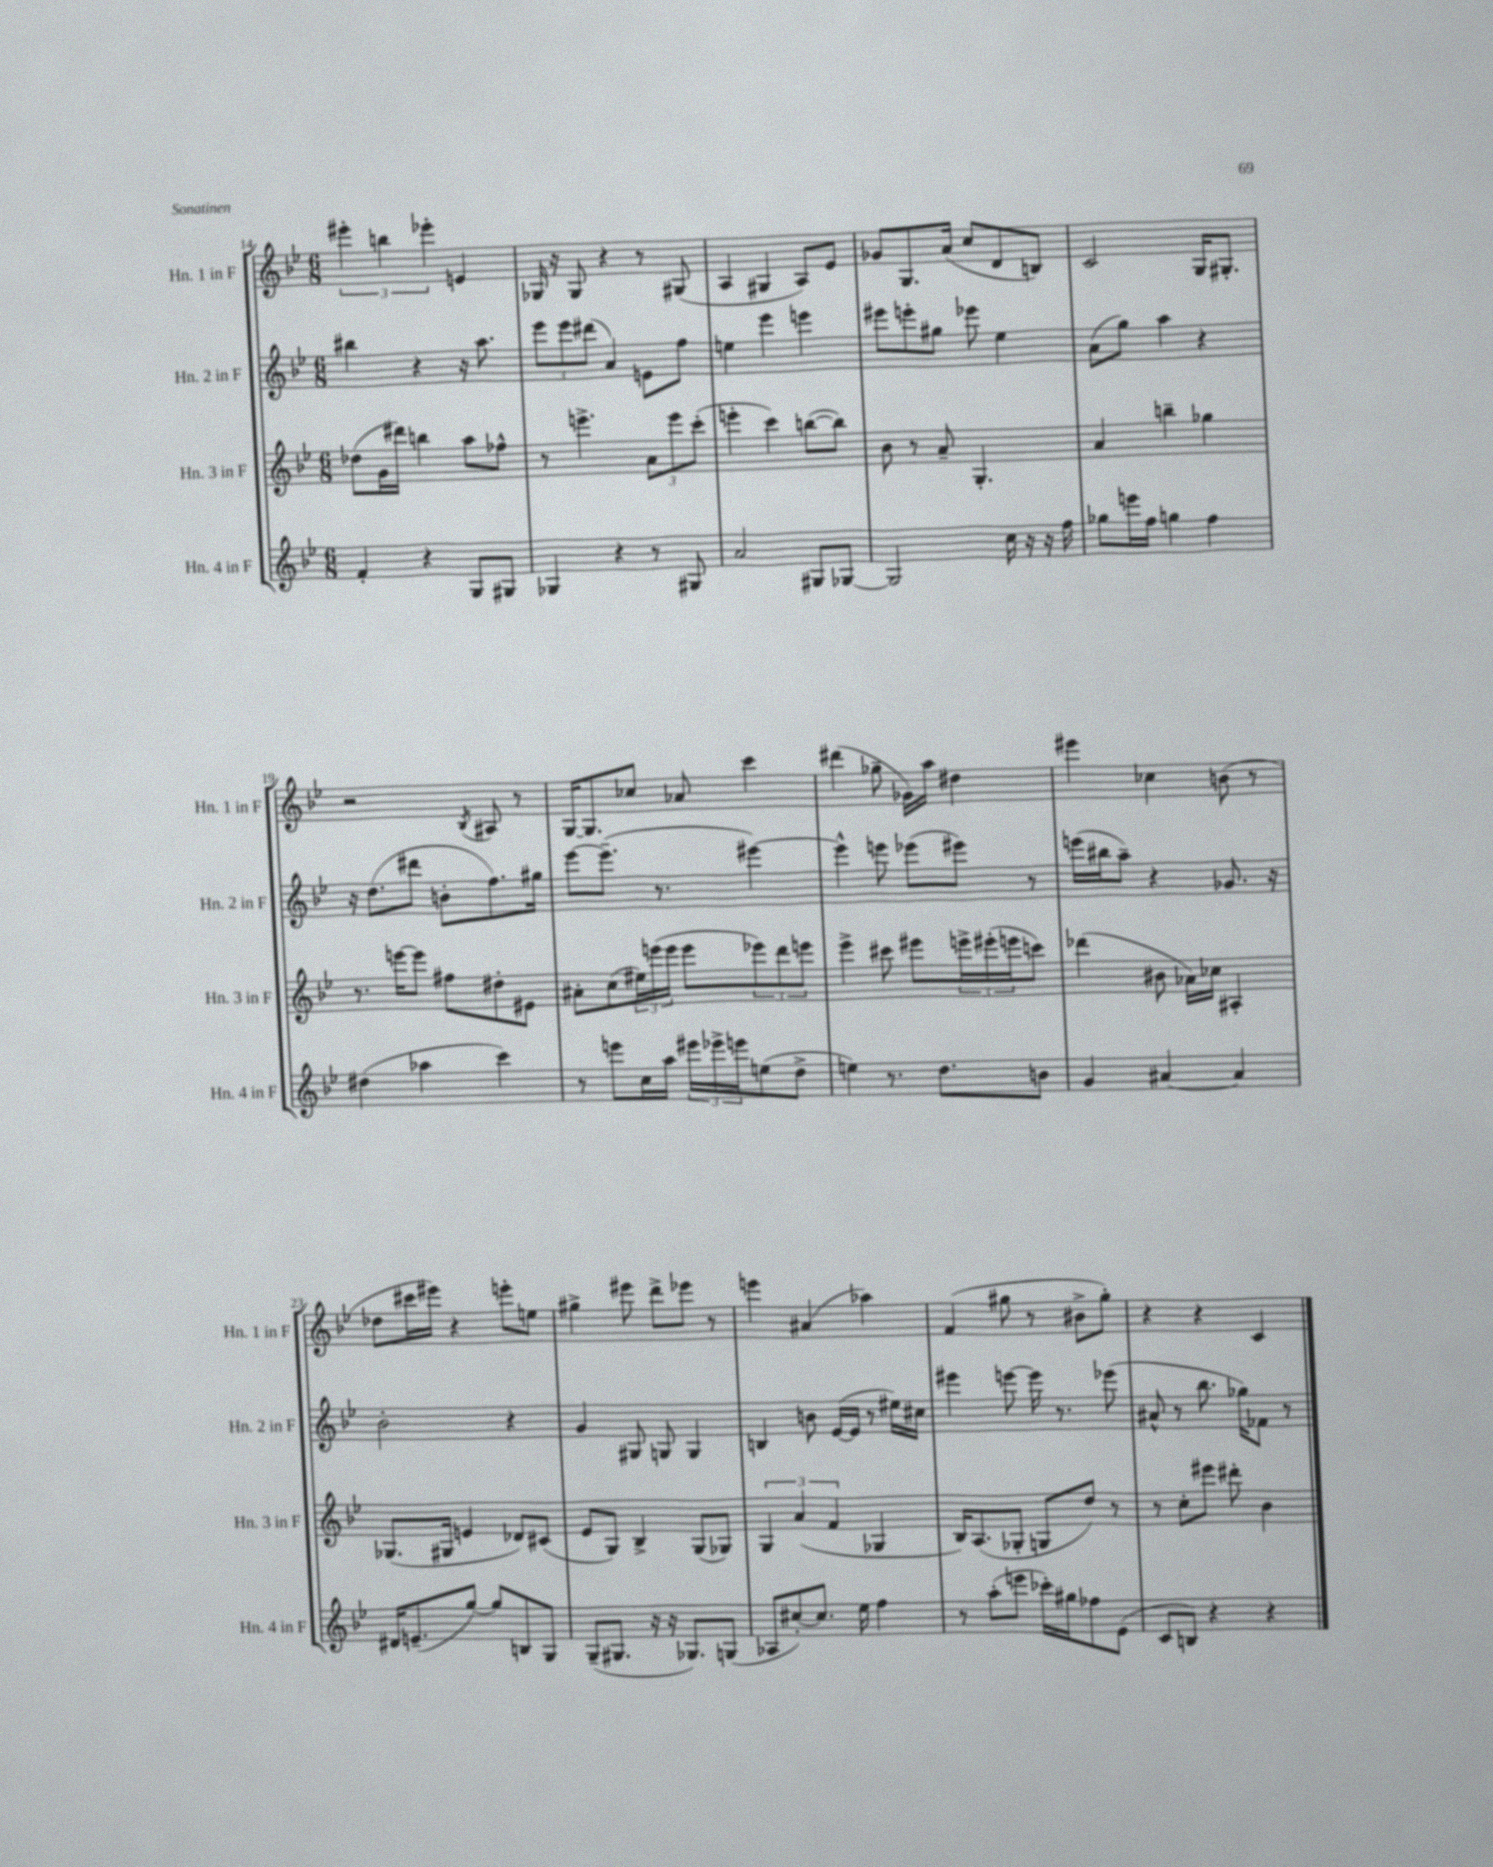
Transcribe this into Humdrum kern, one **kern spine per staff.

**kern	**kern	**kern	**kern
*staff4	*staff3	*staff2	*staff1
*clefG2	*clefG2	*clefG2	*clefG2
*k[b-e-]	*k[b-e-]	*k[b-e-]	*k[b-e-]
*M6/8	*M6/8	*M6/8	*M6/8
4f'	(8dd-	4bb#	6eee#'
.	16g	.	.
.	.	.	6bb
.	16ddd#)	.	.
4r	4bb	4r	.
.	.	.	6eee-'
8G	8aa	16r	4e
.	.	8.aa	.
8G#	8ff-^^	.	.
=	=	=	=
4G-	8r	12eee-	16G-
.	.	.	16r
.	.	12eee-	.
.	4.eee^	.	8G-
.	.	(12ddd#	.
4r	.	4a)	4r
8r	12a	8e	8r
.	12eee	.	.
8G#	.	8ff	(8G#
.	(12ccc'	.	.
=	=	=	=
2a	4eee'	4ee	4A
.	4ccc)	4eee-	4G#
8G#	([8bb	4eee	8A)
[8G-	8bb])	.	8e-
=	=	=	=
2G-]	8b-	8eee#	8g-
.	8r	8eee'	8.G
.	8a~	8gg#	.
.	.	.	(16a
.	4.G'	8eee-	8cc
16cc	.	4ee-	8d
16r	.	.	.
16r	.	.	8B)
16ff	.	.	.
=	=	=	=
8gg-	4a	(8a	2c
16eee	.	8gg)	.
16ff	.	.	.
4gg	4bb~	4aa	.
4ff	4gg-	4r	16G
.	.	.	8.G#'
=	=	=	=
(4dd#	8.r	16r	2r
.	.	(8.dd	.
.	[16eee	.	.
4aa-	8eee]	8ddd#	.
.	8ff#	8b'	.
.	.	.	8qB-
4ccc)	8dd#'	8.ff)	8A#
.	8e#	.	8r
.	.	16gg#	.
=	=	=	=
8r	8a#'	[8eee-	[16G
.	.	.	8.G]
8eee	(8cc	(8.eee-~]	.
16cc	24ee#)	.	8cc-
.	(24eee	.	.
16aa	.	8.r	.
.	24eee	.	.
24eee#	8eee	.	8a-
24eee-^	.	.	.
24eee	.	.	.
(8ee	12eee-)	[4eee#)	4ccc
.	12ddd	.	.
8dd^	.	.	.
.	12eee	.	.
=	=	=	=
4ee)	4eee-^	4eee#^^]	(4ddd#
8.r	8ccc#	8eee	8gg-~
.	8eee#	(8eee-	16g-)
8.dd	.	.	16aa
.	24eee^	8eee#)	4dd#
.	(24eee#'	.	.
.	24eee	.	.
8b	8ccc)	8r	.
=	=	=	=
4g	(4ddd-	(16eee	4eee#
.	.	16bb#	.
.	.	8aa~)	.
[4a#	8b#	4r	4cc-
.	16a-)	.	.
.	16cc-	.	.
4a#]	4A#'	8.g-	(8b
.	.	.	8r
.	.	16r	.
=	=	=	=
16d#	(8.G-	2b-'	8dd-
(8.e~	.	.	.
.	.	.	16ccc#
.	16G#	.	16eee#)
[8gg)	4e	.	4r
8gg]	.	.	.
8B	8d-)	4r	8eee'
8G	(8c#	.	8ee
=	=	=	=
(8G~	8e-	4g	4gg#^
8.G#	8G)	.	.
.	4B-^	8G#	8eee#
16r	.	.	.
16r	.	8G	8ddd^
8.G-)	.	.	.
.	(8G	4G	8eee-
(8G	8G-)	.	8r
=	=	=	=
8A-	6G	4B	4eee
[8cc#')	.	.	.
.	(6a	.	.
8.cc#]	.	8b	(4a#
.	6f	.	.
.	.	([16e-	.
16ee-	.	16e-]	.
4ff	4G-	8r	4aa-)
.	.	16ee#)	.
.	.	16cc#	.
=	=	=	=
8r	16B-)	4eee#	(4f
.	(8.A	.	.
(8aa'	.	.	.
8eee	8G-'	[8eee	8gg#
16ccc-')	8G	16eee]	8r
16gg#	.	8.r	.
8ff-	8dd)	.	8b#^
(8e-	8r	(8eee-	8gg#')
=	=	=	=
8c	8r	8a#^^	4r
8B)	8cc'	8r	.
4r	8eee#	8.bb-	4r
.	8ddd#'	.	.
.	.	16gg-)	.
4r	4b-	8f-	4c
.	.	8r	.
==	==	==	==
*-	*-	*-	*-
